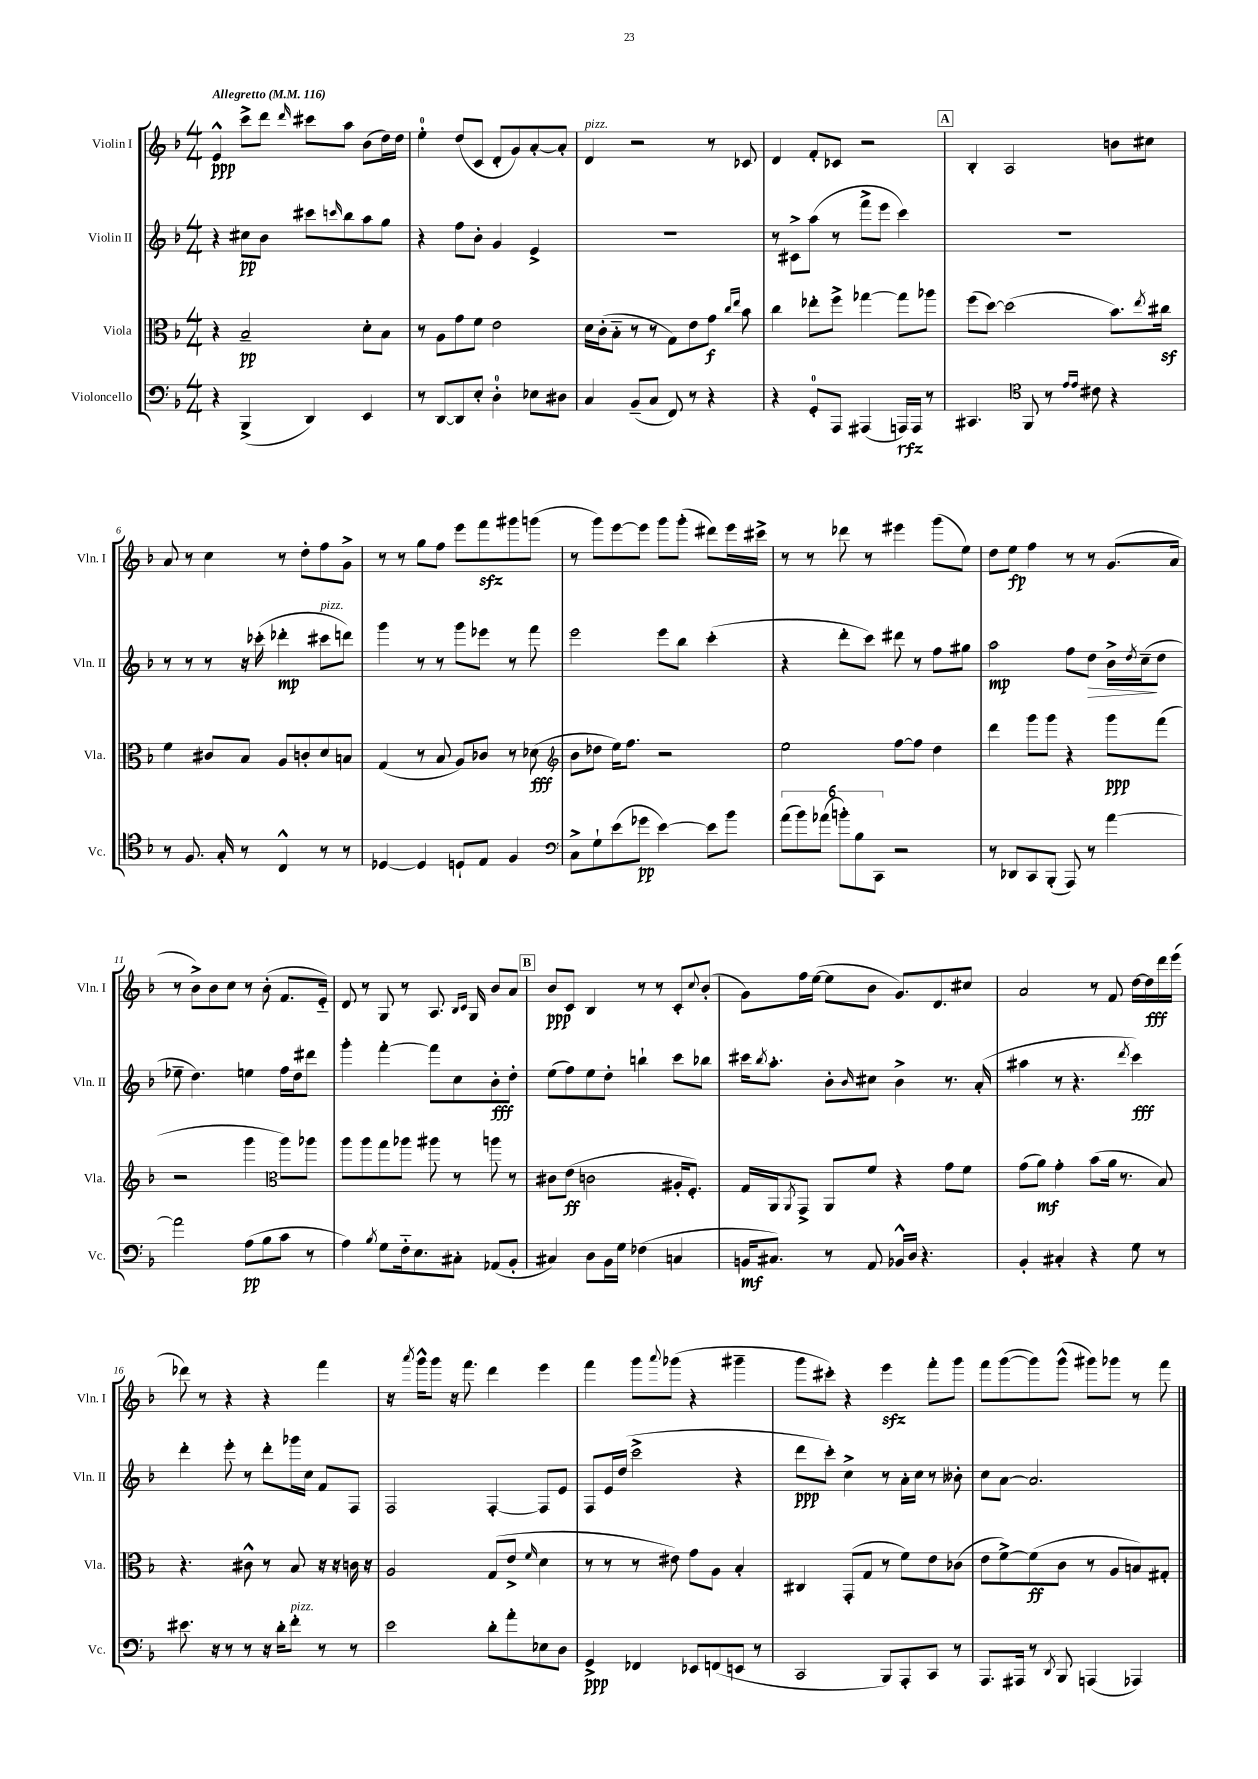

**kern	**kern	**kern	**kern
*staff4	*staff3	*staff2	*staff1
*clefF4	*clefC3	*clefG2	*clefG2
*k[b-]	*k[b-]	*k[b-]	*k[b-]
*M4/4	*M4/4	*M4/4	*M4/4
*MM116	*MM116	*MM116	*MM116
4r	4r	4r	4e^^/
(4BBB-^/	2B-~/	8cc#\L	8ccc^\L
.	.	8b-\J	8ddd\J
.	.	.	16qqddd/
4DD/)	.	8ccc#\L	8ccc#\L
.	.	16qqccc/	.
.	.	8bb-\	8aa\J
4EE/	8d'\L	8aa\	(8b-\L
.	8B-\J	8gg\J	16dd\L)
.	.	.	16dd\JJ
=	=	=	=
8r	8r	4r	4ee'\
[8DD/L	8A\L	.	.
8DD/]	8g\	8ff\L	(8dd/L
8E'/J	8f\J	8b-'\J	8c/J
4D'\	2e\	4g/	8d'/L
.	.	.	8g/)
8E-\L	.	4e^/	[8a'/
8D#\J	.	.	8a'/]J
=	=	=	=
4C/	16d\LL	1r	4d/
.	(16c'\J	.	.
.	8B-'~\J	.	.
(8BB-~/L	8r	.	2r
8C/J	8r	.	.
8FF/)	8G\L)	.	.
8r	8e\	.	.
4r	8g\J	.	8r
.	16qqcc/LL	.	.
.	16qqee/JJ	.	.
.	8b-\	.	8c-/
=	=	=	=
4r	4cc\	8r	4d/
.	.	8c#^\L	.
8GG'/L	8ee-'\L	(8aa\J	8f'/L
8AAA/J	8ff^\J	8r	8c-/J
(4AAA#/	[4gg-\	8fff^\L	2r
.	.	8eee\J	.
16AAA/LL)	8gg-\]L	4ccc\)	.
16AAA/JJ	.	.	.
8r	8aa-\J	.	.
=	=	=	=
4.CC#/	(8ff\L	1r	4B-'/
.	[8dd\J)	.	.
.	(2dd\]	.	2A/
*clefC4	*	*	*
8FF/	.	.	.
8r	.	.	.
16qqe/LL	.	.	.
16qqe/JJ	.	.	.
8c#\	.	.	.
4r	8.b-\L)	.	8b\L
.	.	.	8cc#\J
.	8qee/	.	.
.	16cc#\Jk	.	.
=	=	=	=
8r	4f\	8r	8a/
8.F/	.	8r	8r
.	8c#/L	8r	4cc\
16G'/	.	.	.
8r	8B-/J	16r	.
.	.	(16ccc-'\	.
4C^^/	8A/L	4ddd-'\	8r
.	8c'/	.	8dd'\L
8r	8d/	8ccc#\L	8ff\
8r	8B/J	8ddd\J)	8g^\J
=	=	=	=
[4D-/	(4G/	4ggg\	8r
.	.	.	8r
4D-/]	8r	8r	8gg\L
.	8B-/	8r	8ff\J
8D`/L	8A/L)	8ggg\L	8eee\L
8E/J	8c-/J	8eee-\J	8fff\
4F/	8r	8r	8ggg#\
.	(8d-\	8fff\	(8ggg\J
=	=	=	=
*clefF4	*clefG2	*	*
8C^\L	8b-\L	2eee\	8r
8G`\	8dd-\J	.	8ggg\L)
(8e\	16ee\LK)	.	[8eee\
.	8.ff\J	.	.
8g-\J	.	.	8eee\]J
[4e\)	2r	8eee\L	8ggg\L
.	.	8bb-\J	(8ggg'\J
8e\]L	.	(4ccc'\	8ddd#\L)
8b-\J	.	.	16eee\L
.	.	.	16ccc#^\JJ
=	=	=	=
(12a\L	2ee\	4r	8r
12b-\)	.	.	.
.	.	.	8r
(12a-\J	.	.	.
12b'\L)	.	8ddd'\L	8ddd-\
12B-\	.	.	.
.	.	8ccc\J)	8r
12CC\J	.	.	.
2r	[8ff\L	8ddd#\	4eee#\
.	8ff\]J	8r	.
.	4dd\	8ff\L	(8ggg\L
.	.	8gg#\J	8ee\J)
=	=	=	=
8r	4ddd\	2aa\	8dd\L
8DD-/L	.	.	8ee\J
8CC/	8ggg\L	.	4ff\
(8BBB-'/J	8ggg\J	.	.
8AAA/)	4r	8ff\L	8r
8r	.	8dd\J	8r
[4a\	8ggg\L	16b-^\LL	(8.g/L
.	.	8qdd/	.
.	.	(16cc~\J	.
.	(8fff\J	8dd\J	.
.	.	.	16a/Jk
=	=	=	=
2a\]	2r	8ee-~\	8r
.	.	4.dd\)	8b-^\L)
.	.	.	8b-\
.	.	.	8cc\J
(8A\L	4ggg\	4ee\	8r
8B-\	.	.	(8b-'\
*	*clefC3	*	*
8c\J	8aa\L)	16ff\LL	8.f/L
.	.	16dd\J	.
8r	8aa-\J	8ddd#\J	.
.	.	.	16e'~/Jk)
=	=	=	=
4A\)	8aa\L	4ggg'\	8d/
.	8aa\	.	8r
8qB-/	.	.	.
8G\L	8gg\	[4fff'\	8G/
16F'~\k	8aa-\J	.	8r
8.E\	.	.	.
.	8aa#\	8fff\]L	8.A/
8C#'\J	8r	8cc\	.
.	.	.	16qqB-/LL
.	.	.	16qqc/JJ
.	.	.	16G/
(8AA-/L	8aa\	8b-'\	8b-/L
8BB-'/J	8r	8dd'\J	8a/J
=	=	=	=
4C#/)	8c#\L	(8ee\L	8b-/L
.	(8e\J	8ff\)	8c/J
8D\L	2c\	8ee\	4B-/
16BB-\L	.	8dd'\J	.
16G\JJ	.	.	.
(4F-\	.	4bb`\	8r
.	.	.	8r
4C/	16A#'/LK	8ccc\L	8c'/L
.	8.F'/J)	.	.
.	.	.	8qqcc/
.	.	8bb-\J	(8b-'/J
=	=	=	=
16BB/LK	16G/LL	16ccc#\LK	8g\L)
.	.	8qbb-/	.
8.C#/J)	16AA/J	8.aa'\J	.
.	8qAA/	.	.
.	8GG^/J	.	16ff\L
.	.	.	([16ee\JJ
8r	8AA/L	8b-'\L	8ee\]L
.	.	16qqb-/	.
8AA/	8f/J	8cc#\J	8b-\J
16BB-^^/LL	4r	4b-^\	8.g/L)
16D/JJ	.	.	.
4.r	.	.	.
.	.	.	8.d/
.	8g\L	8.r	.
.	8f\J	.	8cc#/J
.	.	(16a'/	.
=	=	=	=
4BB-'/	(8g\L	4aa#\	2a/
.	8a\J)	.	.
4C#'/	4g'\	8r	.
.	.	4.r	.
4r	(8b-\L	.	8r
.	16a\Jk	.	8f/
.	8.r	.	.
.	.	8qddd/	.
8G\	.	4ccc\)	[16dd\LL
.	.	.	16dd\]
8r	8B-/)	.	16ddd\
.	.	.	(16eee\JJ
=	=	=	=
8.e#\	4.r	4ddd'\	8ddd-\)
.	.	.	8r
16r	.	.	.
8r	.	8eee'\	4r
8r	8c#^^\	8r	.
16r	8r	8ddd'\L	4r
16d'\LK	.	.	.
8f'\J	8B-/	16ggg-\L	.
.	.	16cc\JJ	.
8r	16r	8f/L	4fff\
.	16r	.	.
8r	16c\	8F/J	.
.	16r	.	.
=	=	=	=
2e\	2A/	2F/	16r
.	.	.	8qaaa/
.	.	.	16ggg^^\LK
.	.	.	8ggg\J
.	.	.	16r
.	.	.	8.fff\
8d'\L	(8G/L	[4F'/	4ddd\
8a'\	8e^/J	.	.
.	16qqf/	.	.
8E-\	4d\	8F/]L	4eee\
8D\J	.	8e/J	.
=	=	=	=
4GG^/	8r	8F/L	4fff\
.	8r	16e/L	.
.	.	(16dd/JJ	.
4FF-/	8r	2ccc^\	8ggg\L
.	.	.	8qqaaa/
.	8e#\)	.	(8ggg-\J
8EE-/L	8g\L	.	4r
(8FF/	8A\J	.	.
8EE/J	4B-'/	4r	4ggg#~\
8r	.	.	.
=	=	=	=
2CC/	4C#/	8ddd\L	8ggg\L
.	.	8ccc'\J)	8ccc#'\J)
.	(8GG'/L	4cc^\	4r
.	8G/J	.	.
8BBB-/L)	8r	8r	4eee\
8AAA'/	8f\L)	16a'\LL	.
.	.	16cc\JJ	.
8CC/J	8e\	8r	8fff'\L
8r	(8c-\J	8b--'\	8ggg\J
=	=	=	=
8.AAA/L	8e\L	8cc\L	8fff\L
.	[8f^\)	[8a\J	([8ggg\
16AAA#/Jk	.	.	.
8r	(8f\]	2.a/]	8ggg\])
8qDD/	.	.	.
8BBB-/	8c\J	.	(8ggg^^\J
(4AAA/	8r	.	8ggg#\L)
.	8A/L	.	8ggg-\J
4AAA-/)	8B/)	.	8r
.	8G#'/J	.	8fff\
==	==	==	==
*-	*-	*-	*-
